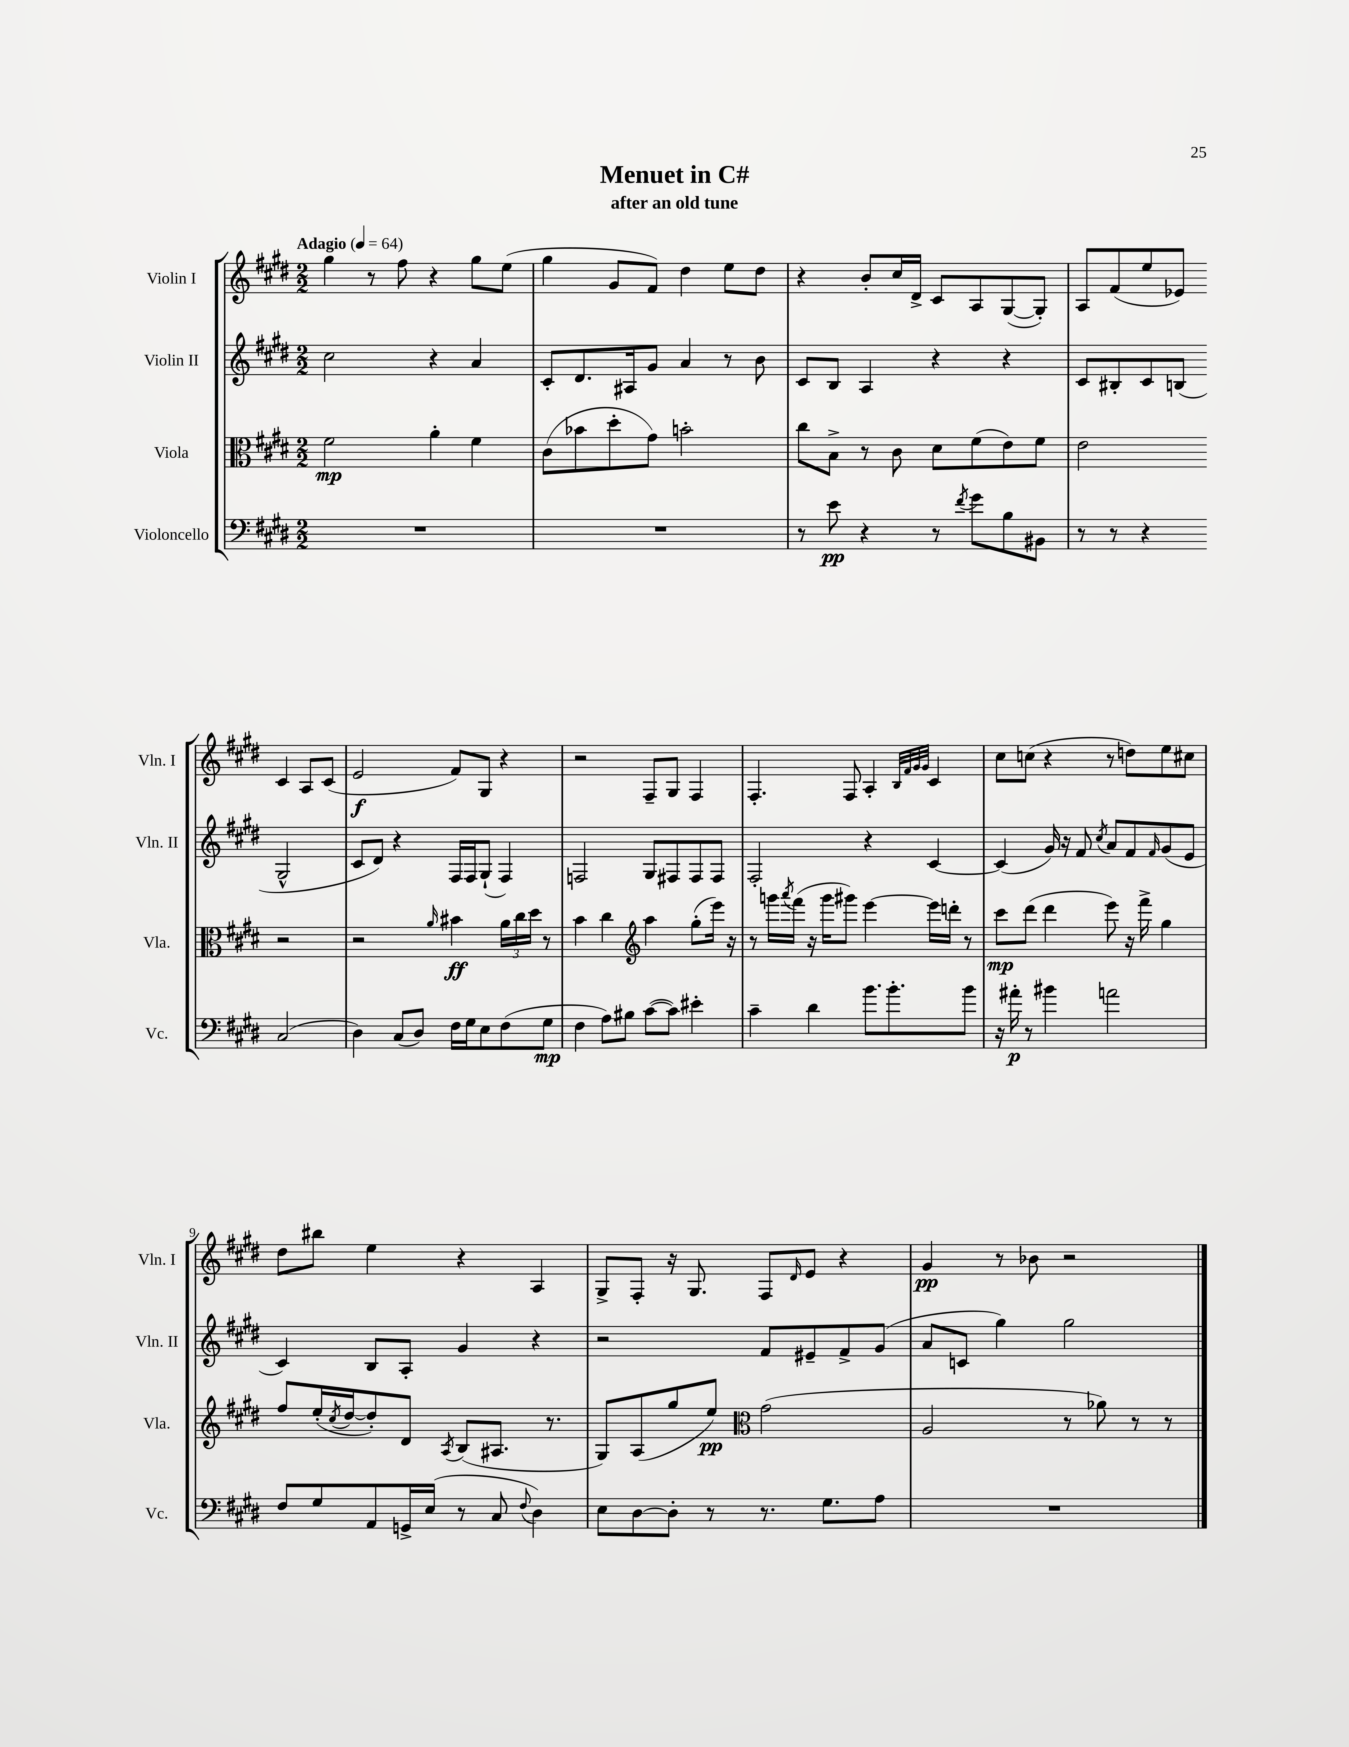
\header { title = "Menuet in C#" subtitle = "after an old tune" }
<<
\new StaffGroup <<
\new Staff = "s0" \with { instrumentName = "Violin I" shortInstrumentName = "Vln. I" } {
    \clef treble \key e \major \numericTimeSignature \time 2/2 \tempo "Adagio" 4 = 64
    gis''4 r8 fis''8 r4 gis''8 e''8( |
    gis''4 gis'8 fis'8) dis''4 e''8 dis''8 |
    r4 b'8-. cis''16 dis'16-> cis'8 a8 gis8~( gis8-.) |
    a8 fis'8( e''8 ees'8) cis'4 a8 cis'8( |
    e'2\f fis'8) gis8 r4 |
    r2 fis8-- gis8 fis4 |
    fis4.-. fis8 a4-. \grace { b32 fis'32 gis'32 gis'32 } cis'4 |
    cis''8 c''8( r4 r8 d''8) e''8 cis''8 |
    dis''8 bis''8 e''4 r4 a4 |
    gis8-> fis8-. r16 gis8. fis8 \grace { dis'16 } e'8 r4 |
    gis'4\pp r8 bes'8 r2 \bar "|." |
}
\new Staff = "s1" \with { instrumentName = "Violin II" shortInstrumentName = "Vln. II" } {
    \clef treble \key e \major \numericTimeSignature \time 2/2
    cis''2 r4 a'4 |
    cis'8-. dis'8. ais16 gis'8 a'4 r8 b'8 |
    cis'8 b8 a4 r4 r4 |
    cis'8 bis8-. cis'8 b8( gis2-^ |
    cis'8 dis'8) r4 fis16 fis16 gis8-!( fis4) |
    f2 gis8 fis8 fis8 fis8 |
    fis2-. r4 cis'4~ |
    cis'4( gis'16) r16 fis'8 \acciaccatura { cis''8 } a'8 fis'8 \grace { fis'16 } gis'8( e'8 |
    cis'4) b8 a8-. gis'4 r4 |
    r2 fis'8 eis'8-- fis'8-> gis'8( |
    a'8 c'8 gis''4) gis''2 \bar "|." |
}
\new Staff = "s2" \with { instrumentName = "Viola" shortInstrumentName = "Vla." } {
    \clef alto \key e \major \numericTimeSignature \time 2/2
    fis'2\mp a'4-. fis'4 |
    cis'8( bes'8 dis''8-. gis'8) b'2-. |
    cis''8 b8-> r8 cis'8 dis'8 fis'8( e'8) fis'8 |
    e'2 r2 |
    r2 \grace { a'16 } bis'4\ff \tuplet 3/2 { a'16 cis''16 dis''16 } r8 |
    b'4 cis''4 \clef treble a''4 gis''8-.( e'''16) r16 |
    r8 g'''16 \acciaccatura { a'''8 } fis'''16( r16 g'''16 gis'''8) e'''4~ e'''16 d'''16-. r8 |
    cis'''8\mp dis'''8( dis'''4 e'''8) r16 fis'''16-> gis''4 |
    fis''8 e''16-.( \acciaccatura { cis''8 } dis''16~ dis''8-.) dis'8 \acciaccatura { a8 } b8( ais8. r8. |
    gis8) a8( gis''8 e''8\pp) \clef alto gis'2( |
    a2 r8 aes'8) r8 r8 \bar "|." |
}
\new Staff = "s3" \with { instrumentName = "Violoncello" shortInstrumentName = "Vc." } {
    \clef bass \key e \major \numericTimeSignature \time 2/2
    R1 |
    R1 |
    r8 e'8\pp r4 r8 \acciaccatura { fis'8 } gis'8 b8 bis,8 |
    r8 r8 r4 cis2( |
    dis4) cis8( dis8) fis16 gis16 e8 fis8( gis8\mp |
    fis4 a8) bis8 cis'8~( cis'8) eis'4-. |
    cis'4-- dis'4 b'8. b'8.-. b'8 |
    r16 ais'16-.\p r8 bis'4 a'2 |
    fis8 gis8 a,8 g,16-> e16( r8 cis8 \appoggiatura { fis8 } dis4) |
    e8 dis8~ dis8-. r8 r8. gis8. a8 |
    R1 \bar "|." |
}
>>
>>
